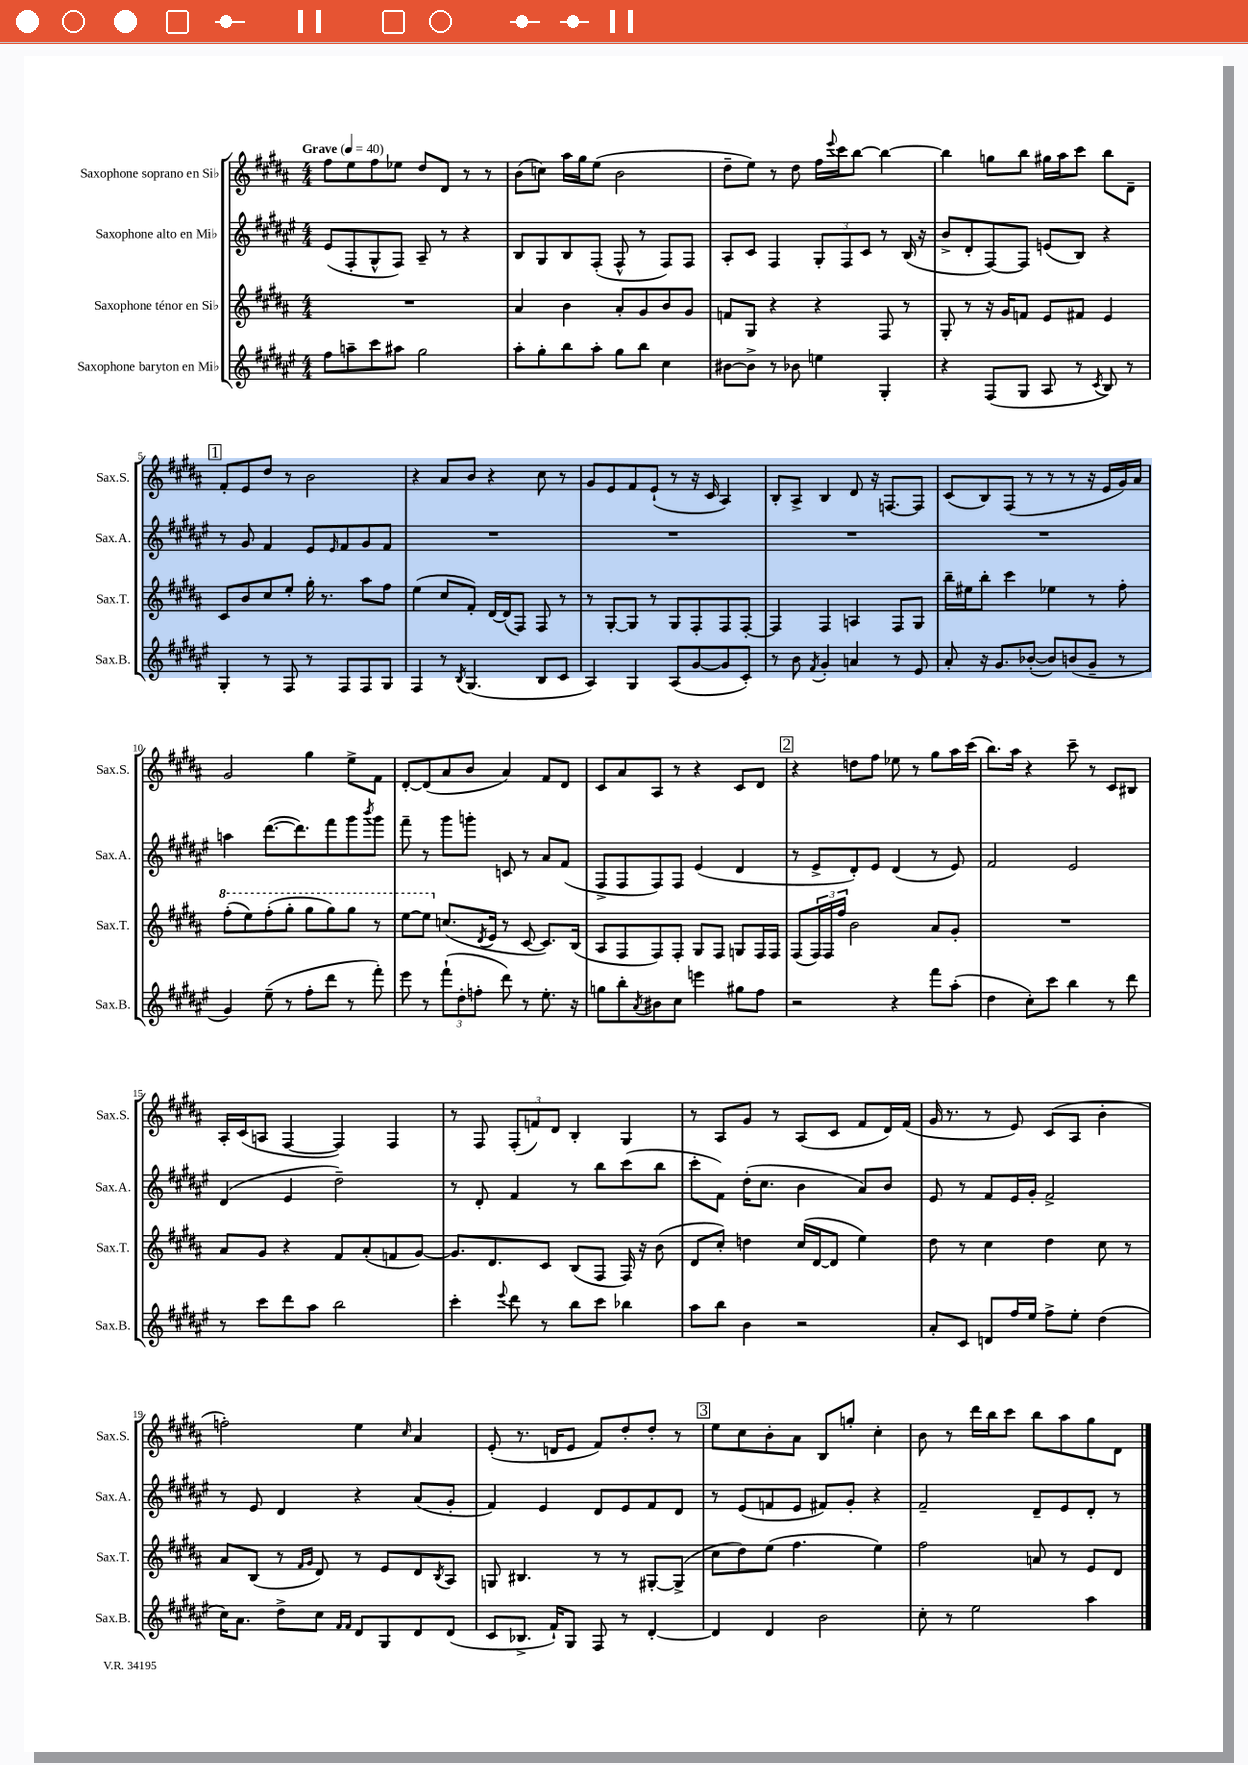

**kern	**kern	**kern	**kern
*staff4	*staff3	*staff2	*staff1
*clefG2	*clefG2	*clefG2	*clefG2
*k[f#c#g#d#a#e#]	*k[f#c#g#d#a#]	*k[f#c#g#d#a#e#]	*k[f#c#g#d#a#]
*M4/4	*M4/4	*M4/4	*M4/4
*MM40	*MM40	*MM40	*MM40
8ff#	1r	(8e#	8ff#
8aa~	.	8F#'	8ee
8ccc#	.	8G#^^	8ff#
8aa#	.	8F#)	8ee-
2gg#	.	8A#~	8dd#
.	.	8r	8d#
.	.	4r	8r
.	.	.	8r
=	=	=	=
8aa#'	4a#	8B	(8b
8gg#'	.	8G#	8cc)
8bb	4b	8B	16aa#
.	.	.	16gg#
8aa#'	.	(8F#'	(8ee
8gg#	8a#'	8F#^^	2b
8bb	8g#	8r	.
4cc#	8b	8F#)	.
.	8g#	8F#	.
=	=	=	=
[8b#	8f	8A#'	8dd#~
8b#^]	8G#	8c#	8ee)
8r	4r	4F#	8r
8b-	.	.	8dd#
4ee	4r	12G#'	16ff#
.	.	.	8qqeee
.	.	.	16ccc#
.	.	12F#	.
.	.	.	[8bb
.	.	12c#	.
4G#'	8F#	8r	4bb_
.	8r	(16B	.
.	.	16r	.
=	=	=	=
4r	8G#'	8b^	4bb]
.	8r	8d#'	.
(8F#	16r	[8F#)	8gg
.	16g#	.	.
8G#	8f	8F#]	8bb
8A#	8e	(8e	16gg#
.	.	.	16aa#
8r	8f#	8B)	8ccc#
8qc#	.	.	.
8B)	4e	4r	8bb
8r	.	.	8d#~
=	=	=	=
4G#'	8c#	8r	8f#'
.	8b	8g#	8e
8r	8cc#	4f#	8dd#
8F#	8ee'	.	8r
8r	16gg#'	8e#	2b
.	8.r	.	.
.	.	16qqe#	.
8F#	.	8f#	.
8F#	8aa#	8g#	.
8G#	8ff#	8f#	.
=	=	=	=
4F#	(4ee	1r	4r
8r	8cc#	.	8a#
8qB	.	.	.
(4.G#	8f#')	.	8b
.	[16d#	.	4r
.	(16d#]	.	.
.	8F#)	.	.
8B	8F#	.	8cc#
8c#	8r	.	8r
=	=	=	=
4A#)	8r	1r	8g#
.	[8G#'	.	8e
4G#	8G#]	.	8f#
.	8r	.	(8e`
(8A#	8G#	.	8r
[8g#	8F#'	.	16r
.	.	.	16c#
8g#]	8F#	.	4A#)
8c#')	[8F#'	.	.
=	=	=	=
8r	4F#]	1r	8B'
8b	.	.	8A#^
8qf#	.	.	.
4g#'	4F#	.	4B
4a	4A	.	8d#
.	.	.	16r
.	.	.	[8.F
8r	8F#	.	.
8e#	8G#	.	8F]
=	=	=	=
8a#'	16bb~	1r	(8c#
.	16ee#	.	.
16r	8bb'	.	8B)
8.g#	.	.	.
.	4ccc#	.	(8F#
([8b-'	.	.	8r
8b-])	4ee-	.	8r
(8b	.	.	8r
8g#~	8r	.	16r
.	.	.	16e
8r	8ff#'	.	16g#)
.	.	.	16a#
=	=	=	=
4g#)	(8fff#'	4aa	2g#
.	8eee)	.	.
(8ee#~	(8fff#'	([8.ddd#	.
8r	8ggg#'	.	.
.	.	8.ddd#])	.
8ff#'	8ggg#	.	4gg#
8ddd#	8ggg#)	8fff#	.
8r	8ggg#	8ggg#	8ee^
.	.	8qbbb	.
8fff#')	8r	8ggg#	8f#
=	=	=	=
8eee#	[8eee	8fff#~	[8d#'
8r	8eee]	8r	(8d#]
(12fff#`	(8.cc	8ggg#	8a#
12dd#'	.	.	.
.	.	8ggg'	8b
12ff'	.	.	.
.	8qd#	.	.
.	16e	.	.
8ddd#)	8r	8c	4a#)
8r	[8c#	8r	.
8.ee#'	8.c#])	8a#	8f#
.	.	(8f#	8d#
16r	(16B	.	.
=	=	=	=
8gg	8A#	8F#^	8c#
8bb'	8F#	8F#	8a#
8qa#	.	.	.
8b#	8F#)	8F#)	8A#
8cc#	8F#'	8F#	8r
4eee	8G#	(4e#	4r
.	8F#	.	.
8gg#	8G	4d#	8c#
8ff#	16F#	.	8d#
.	16F#	.	.
=	=	=	=
2r	(8F#	8r	4r
.	24F#)	8e#^	.
.	24F#	.	.
.	24ff#	.	.
.	2b	8d#')	8dd
.	.	8e#	8ff#
4r	.	(4d#	8ee-
.	.	.	8r
8fff#	8a#	8r	8gg#
(8aa#'	8g#'	8e#)	16aa#
.	.	.	(16ccc#
=	=	=	=
4dd#	1r	2f#	8.bb)
.	.	.	16aa#
8cc#')	.	.	4r
8ccc#	.	.	.
4bb	.	2e#	8ccc#~
.	.	.	8r
8r	.	.	8c#
8ddd#	.	.	8B#
=	=	=	=
8r	8a#	(4d#	16A#'
.	.	.	(16c#
8ccc#	8g#	.	8A
8ddd#	4r	4e#	[4F#
8aa#	.	.	.
2bb	8f#	2dd#~)	4F#])
.	(8a#'	.	.
.	8f	.	4F#
.	[8g#)	.	.
=	=	=	=
4ccc#'	8.g#]	8r	8r
.	.	8d#'	8F#
.	8.d#	.	.
8qqeee#	.	.	.
8ddd#	.	4f#	(12F#'
.	.	.	12f)
8r	8c#	.	.
.	.	.	12d#
8bb	(8B	8r	4B'
8ccc#	8F#	8bb	.
4bb-	16F#)	(8ccc#	4G#
.	16r	.	.
.	(8b	8bb	.
=	=	=	=
8aa#	8d#	8ccc#'	8r
8bb	8cc#')	8f#)	8A#
4b	4dd	(16dd#'	8g#
.	.	8.cc#	.
.	.	.	8r
2r	(16cc#	4b	(8A#
.	[16d#	.	.
.	8d#]	.	8c#
.	4ee)	8a#)	8f#
.	.	8b	16d#)
.	.	.	(16f#
=	=	=	=
8a#'	8dd#	8e#	16g#
.	.	.	8.r
8c#	8r	8r	.
8d	4cc#	8f#	8r
16ff#	.	16e#	8e)
16ee#	.	16g#'	.
8ff#^	4dd#	2f#^	(8c#
8ee#'	.	.	8A#
(4dd#	8cc#	.	4b'
.	8r	.	.
=	=	=	=
16cc#)	8a#	8r	2ff')
8.a#	.	.	.
.	(8B	8e#	.
8dd#^	8r	4d#	.
.	16qqf#	.	.
.	16qqg#	.	.
8cc#	8d#)	.	.
16qqf#	.	.	.
16qqf#	.	.	.
8d#	8r	4r	4ee
8G#	8e	.	.
.	.	.	16qqcc#
8d#	8d#	(8a#	4a#
.	8qB	.	.
(8d#	8A#	8g#'	.
=	=	=	=
8c#	8G	4f#)	(8e'
8.B-^	4.B#	.	8.r
.	.	4e#	.
16f#`)	.	.	16d
8G#	.	.	8e
8F#	8r	8d#	8f#)
8r	8r	8e#	8dd#'
[4d#'	[8G#'	8f#	8dd#'
.	(8G#^]	8d#	8r
=	=	=	=
4d#]	8cc#	8r	8ee
.	8dd#)	(8e#	8cc#
4d#	(8ee	8f	8b'
.	4.ff#	8e#	8a#
2b	.	8f#)	8B
.	.	8g#'	8gg'
.	4ee)	4r	4cc#'
=	=	=	=
8cc#'	2ff#	2f#~	8b
8r	.	.	8r
2ee#	.	.	16ddd#
.	.	.	16bb
.	.	.	8ccc#
.	8a	8d#~	8bb
.	8r	8e#	8aa#
4aa#	8e	8d#'	8gg#
.	8d#	8r	8d#
==	==	==	==
*-	*-	*-	*-
